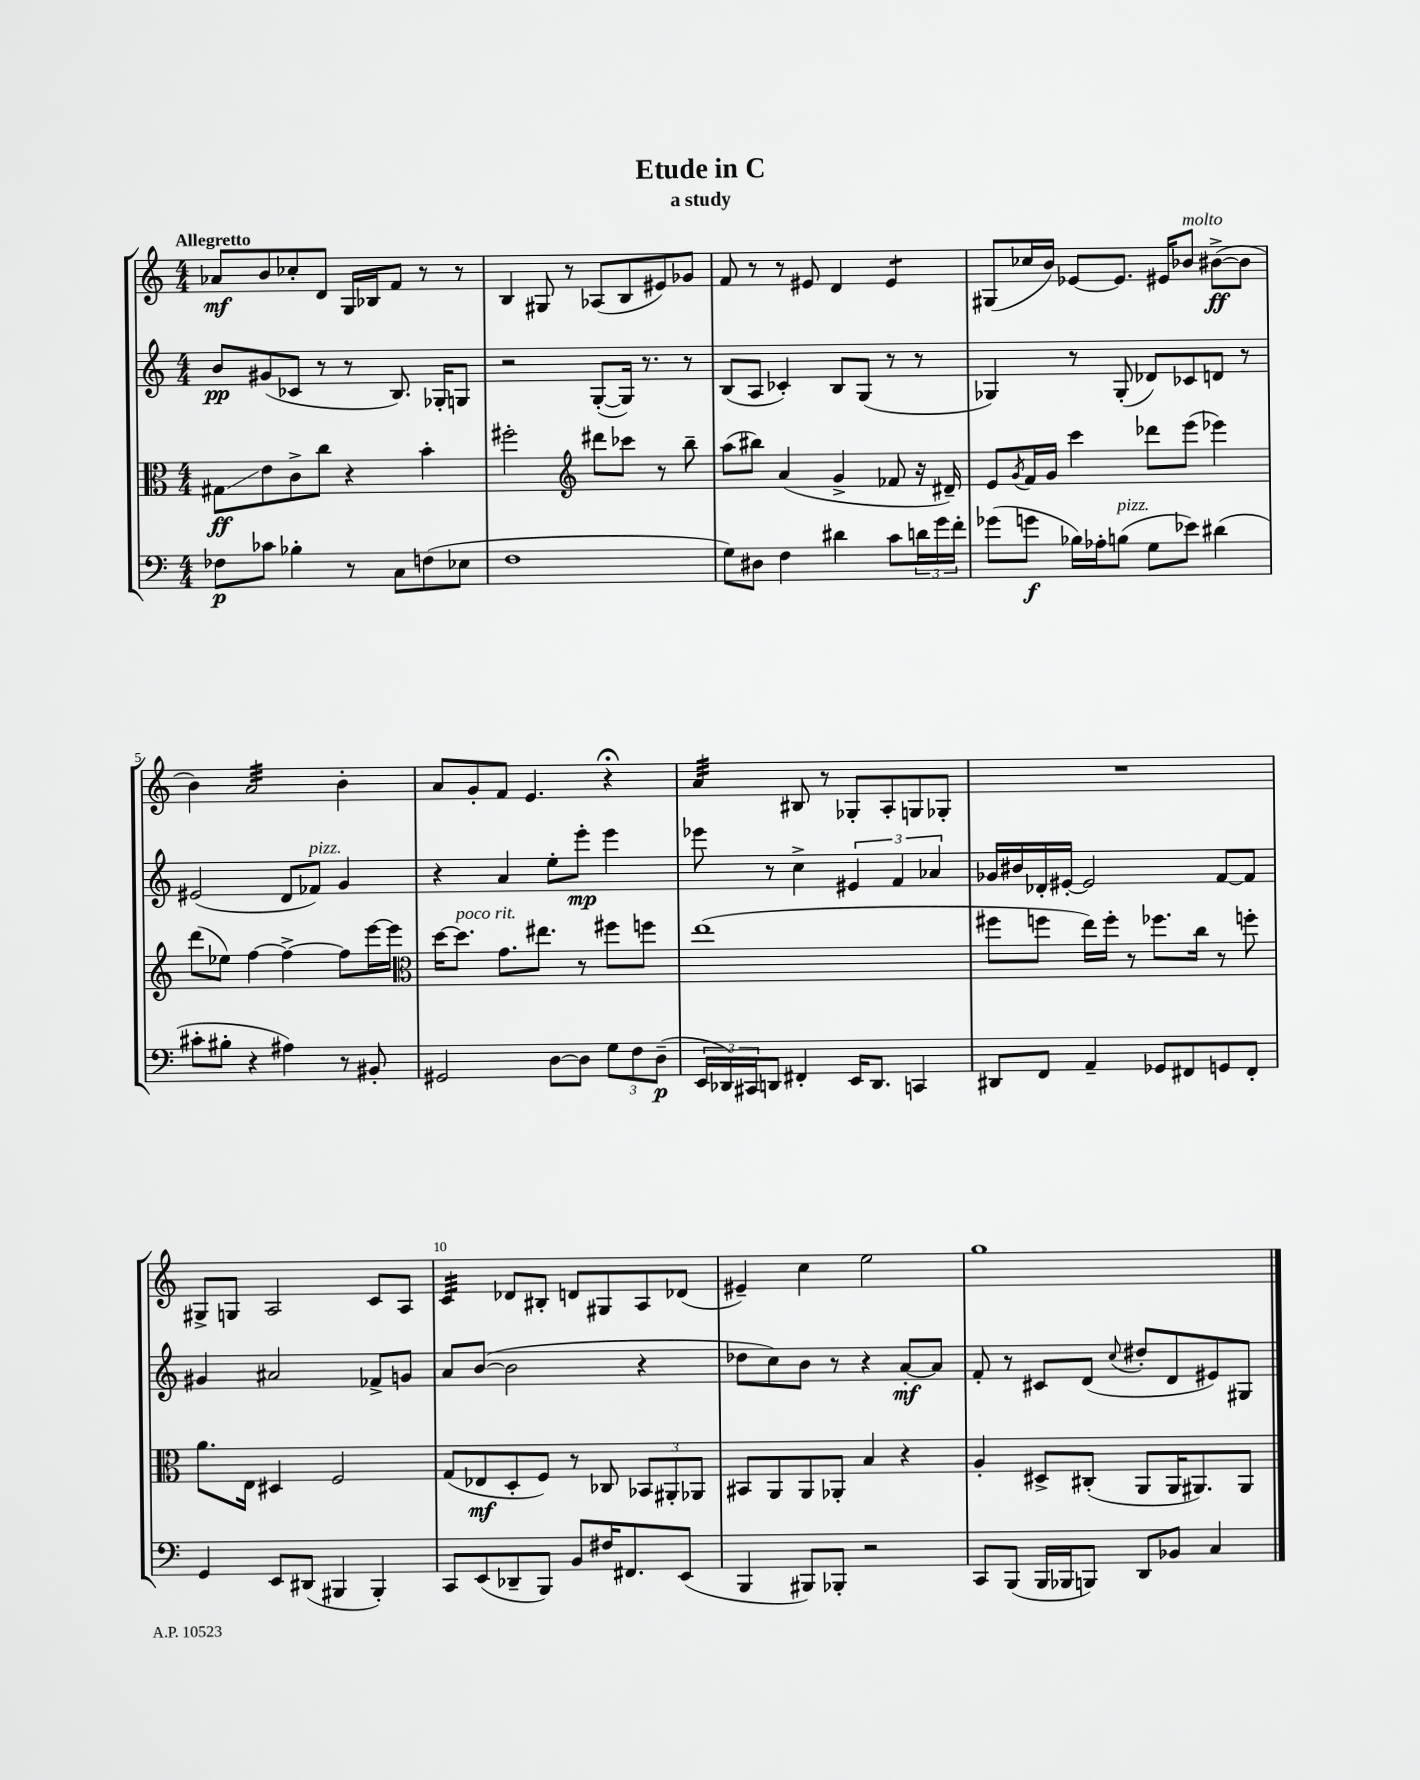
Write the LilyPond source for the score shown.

\header { title = "Etude in C" subtitle = "a study" }
<<
\new StaffGroup <<
\new Staff = "s0" {
    \clef treble \key c \major \numericTimeSignature \time 4/4 \tempo "Allegretto"
    aes'8\mf b'8 ces''8-. d'8 g16 bes16 f'8 r8 r8 |
    b4 gis8 r8 aes8( b8 eis'8) ges'8 |
    f'8 r8 r8 eis'8 d'4 eis'4:8 |
    gis8( ces''16 b'16) ees'8~ ees'8. eis'16 bes'8^\markup { \italic "molto" } bis'8~->\ff( bis'8 |
    b'4) a'2:32 b'4-. |
    a'8 g'8-. f'8 e'4. r4\fermata |
    a'4:32 bis8 r8 ges8-. a8-. g8 ges8-. |
    R1 |
    gis8-> g8 a2 c'8 a8 |
    c'4:32 des'8 bis8-. d'8 gis8 a8 des'8( |
    eis'4--) c''4 e''2 |
    g''1 \bar "|." |
}
\new Staff = "s1" {
    \clef treble \key c \major \numericTimeSignature \time 4/4
    b'8\pp gis'8( ces'8 r8 r8 b8.) ges16-. g8 |
    r2 g8~-.( g16) r8. r8 |
    b8( a8 ces'4-.) b8 g8( r8 r8 |
    ges4) r8 ges8-.( des'8) ces'8 d'8 r8 |
    eis'2( d'8 fes'8^\markup { \italic "pizz." }) g'4 |
    r4 a'4 e''8-. e'''8-.\mp e'''4 |
    ees'''8 r8 c''4-> \tuplet 3/2 { eis'4 f'4 aes'4 } |
    ges'16 bis'16 des'16-. eis'16~-. eis'2 f'8~ f'8 |
    gis'4 ais'2 fes'8-> g'8 |
    a'8 b'8~( b'2 r4 |
    des''8 c''8) b'8 r8 r4 a'8~-.\mf a'8 |
    f'8-. r8 cis'8 d'8( \appoggiatura { c''8 } dis''8-. d'8 eis'8) gis8 \bar "|." |
}
\new Staff = "s2" {
    \clef alto \key c \major \numericTimeSignature \time 4/4
    gis8\glissando\ff e'8 c'8-> c''8 r4 b'4-. |
    fis''2-. \clef treble dis'''8 ces'''8 r8 b''8-- |
    a''8( bis''8) a'4( g'4-> fes'8 r16 dis'16--) |
    e'8 \acciaccatura { g'8 } f'16 g'16 c'''4 des'''8 e'''8( ees'''4) |
    d'''8( ees''8) f''4~ f''4~-> f''8 e'''16~ e'''16 |
    \clef alto d''16~ d''8.^\markup { \italic "poco rit." } g'8. eis''8. r8 fis''8 f''8 |
    e''1( |
    fis''8 f''8 e''16) f''16-. r8 fes''8. c''16 r8 f''8-. |
    a'8. e16 dis4 f2 |
    g8( ees8\mf d8-. f8) r8 ces8 \tuplet 3/2 { bes,8 ais,8-. aes,8 } |
    bis,8 a,8 a,8 aes,8-. b4 r4 |
    a4-. dis8-> cis8-.( a,8 a,16 ais,8.) ais,8 \bar "|." |
}
\new Staff = "s3" {
    \clef bass \key c \major \numericTimeSignature \time 4/4
    fes8\p ces'8 bes4-. r8 c8 f8( ees8 |
    f1 |
    g8) dis8 f4 dis'4 c'8 \tuplet 3/2 { d'16 g'16 f'16-. } |
    ges'8( g'8\f bes16) aes16-. b8^\markup { \italic "pizz." }( g8 ees'8) dis'4( |
    cis'8-. bis8-. r4 ais4) r8 bis,8-. |
    gis,2 d8~ d8 \tuplet 3/2 { g8 f8 d8--\p( } |
    \tuplet 3/2 { e,16 des,16) cis,16 } d,8 fis,4-. e,16 d,8. c,4 |
    dis,8 f,8 a,4-- ges,8 fis,8 g,8 fis,8-. |
    g,4 e,8 dis,8( bis,,4 bis,,4-.) |
    c,8 e,8( des,8-- b,,8) b,8 fis16 fis,8. e,8( |
    b,,4 bis,,8) bes,,8-. r2 |
    c,8 b,,8( b,,16 bes,,16 b,,8) d,8 bes,8 c4 \bar "|." |
}
>>
>>
\layout { \context { \Score \override BarNumber.break-visibility = ##(#f #t #t) barNumberVisibility = #(every-nth-bar-number-visible 5) } }
